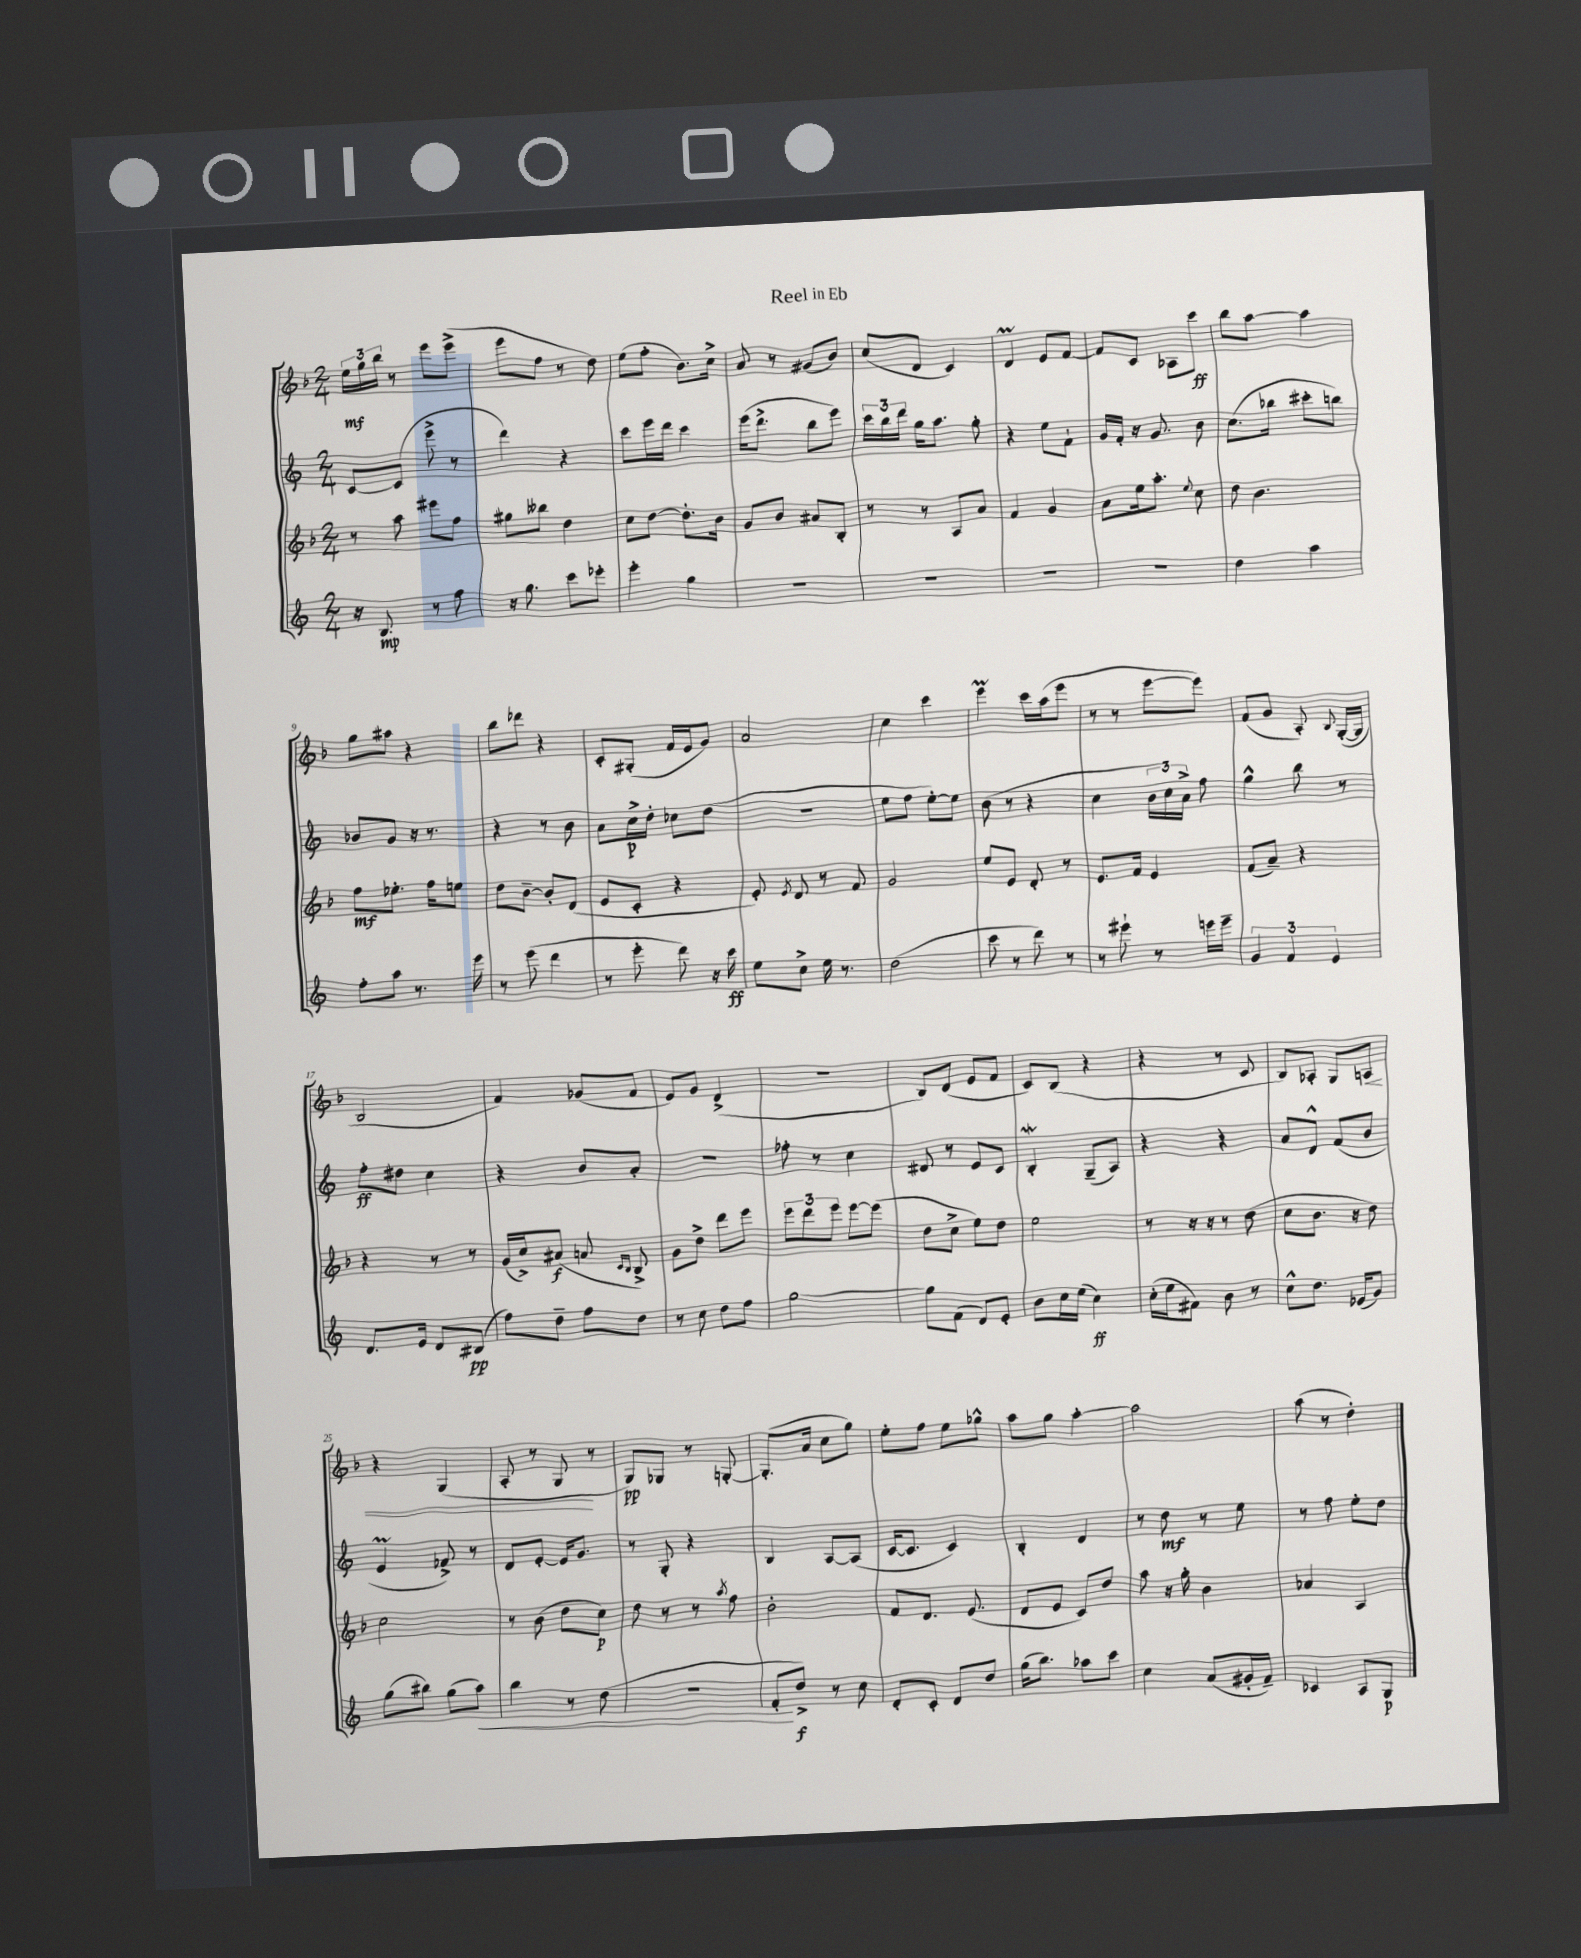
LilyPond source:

\header { title = "Reel in Eb" }
<<
\new StaffGroup <<
\new Staff = "s0" {
    \clef treble \key f \major \numericTimeSignature \time 2/4
    \autoBeamOff \tuplet 3/2 { e''16[\mf g''16 bes''16] } r8 e'''8[ e'''8]->( |
    e'''8[ f''8] r8 d''8) |
    e''8[( f''8]-. bes'8.[) c''16]-> |
    a'8 r8 gis'8[( bes'8]) |
    c''8[( d'8] c'4) |
    d'4\prall e'8[ f'8]~ |
    f'8[ c'8] aes8[ c'''8]\ff |
    bes''8[ a''8]~ a''4 |
    g''8[ ais''8] r4 |
    bes''8[ des'''8] r4 |
    c'8[-. gis8]-.( f'16[ e'16 g'8]) |
    a'2 |
    c''4 c'''4 |
    e'''4\prall c'''16[ a''16( e'''8] |
    r8 r8 e'''8[~ e'''8]) |
    f'8[( g'8] a8-.) \appoggiatura { bes8 } g16[~-.( g16] |
    bes2 |
    f'4) ges'8[( f'8] |
    e'8[) g'8] d'4->( |
    R2 |
    bes8[) d'8]( e'8[ f'8] |
    c'8[) bes8]( r4 |
    r4 r8 c'8 |
    bes8[) aes8]-. g8[ a8]\< |
    r4 g4( |
    a8-. r8 g8\! r8 |
    g8[\pp) ges8] r8 g8~-. |
    g8.[-.( a'16] c''8[ g''8]) |
    e''8[-. f''8] e''8[ ges''8]-^ |
    a''8[ g''8] a''4~-. |
    a''2 |
    a''8( r8 d''4-.) \bar "|." |
}
\new Staff = "s1" {
    \clef treble \key c \major \numericTimeSignature \time 2/4
    \autoBeamOff c'8[~ c'8]( e'''8-> r8 |
    d'''4) r4 |
    c'''8[ e'''16 d'''16] c'''4 |
    e'''16[( d'''8.]-> b''8[ e'''8]) |
    \tuplet 3/2 { c'''16[ b''16 d'''16] } g''16[ a''8.] g''8-. |
    r4 e''8[ f'8]-! |
    g'16[ f'16]-. r16 g'8. b'8 |
    c''8.[( bes''16] cis'''8[-. b''8]) |
    bes'8[ g'8] r16 r8. |
    r4 r8 b'8 |
    a'8[ c''16->\p d''16]-. ces''8[ d''8]( |
    R2 |
    e''8[ f''8] e''8[~-.) e''8] |
    b'8( r8 r4 |
    c''4 \tuplet 3/2 { b'16[ c''16) a'16]-> } f''8 |
    g''4-^ b''8 r8 |
    f''8[-.\ff dis''8] c''4 |
    r4 b'8[ a'8]-. |
    R2 |
    fes''8-. r8 c''4 |
    dis'8 r8 e'8[ c'8] |
    b4-.\mordent g8[--( a8]) |
    r4 r4 |
    a'8[ d'8]-^ f'8[( b'8] |
    e'4\prall fes'8->) r8 |
    d'8[ e'8]~-. e'16[ g'8.] |
    r8 g8-. r4 |
    b4 a8[~ a8]( |
    c'16[~ c'8.] c'4) |
    b4-. d'4 |
    r8 d''8\mf r8 e''8 |
    r8 f''8 e''8[-. d''8] \bar "|." |
}
\new Staff = "s2" {
    \clef treble \key f \major \numericTimeSignature \time 2/4
    \autoBeamOff r8 a''8 eis'''8[ f''8] |
    gis''8[ beses''8] d''4 |
    c''8[ d''8]~ d''8.[-. bes'16] |
    g'8[ bes'8] ais'8[ bes8]-. |
    r8 r8 a8[ a'8] |
    f'4 g'4 |
    a'8[ e''16 a''8.]-. \appoggiatura { e''8 } c''8 |
    d''8 bes'4. |
    f''8[\mf ees''8.]-. f''16[ e''8] |
    d''8[ bes'8]~-- bes'8[-. d'8]( |
    e'8[ c'8]-. r4 |
    e'8-.) \acciaccatura { e'8 } d'8 r8 f'8 |
    g'2 |
    e''8[ e'8] d'8-. r8 |
    e'8.[ f'16] e'4 |
    f'8[( a'8]--) r4 |
    r4 r8 r8 |
    g'16[( c''16->) ais'8]\f( a'8 \grace { c'16[ bes16] } bes8->) |
    g'8[ d''8]-> d'''8[ e'''8] |
    \tuplet 3/2 { e'''8[ d'''8 e'''8] } e'''8[~ e'''8]( |
    d''8[ c''8]-> e''8[) d''8] |
    e''2 |
    r8 r16 r16 r8 d''8( |
    c''8[ bes'8.] r16 d''8) |
    c''2 |
    r8 bes'8( d''8[ c''8]\p) |
    d''8 r8 r8 \acciaccatura { a''8 } f''8 |
    bes'2-. |
    f'8[ d'8.] e'8.( |
    d'8[ e'8] c'8[) d''8] |
    a''8 r16 g''16-. bes'4 |
    aes'4 a4 \bar "|." |
}
\new Staff = "s3" {
    \clef treble \key c \major \numericTimeSignature \time 2/4
    \autoBeamOff r16 b8.\mp r8 f''8 |
    r16 g''8. c'''8[ ees'''8]-. |
    e'''4-. g''4 |
    R2 |
    R2 |
    R2 |
    R2 |
    d''4 a''4 |
    f''8[-. a''8] r8. e'''16 |
    r8 e'''8( d'''4 |
    r8 e'''8-. d'''8) r16 c'''16\ff |
    e''8[ c''8]-> e''16 r8. |
    d''2( |
    c'''8 r8 d'''8) r8 |
    r8 eis'''8-! r8 e'''16[ e'''16]-- |
    \tuplet 3/2 { g'4 f'4 e'4 } |
    d'8.[ e'16] d'8[ bis8]\pp( |
    f''8[) d''8]-- f''8[ d''8] |
    r8 c''8 d''8[ f''8] |
    g''2~ |
    g''8[ f'8]( d'8[) e'8]-. |
    b'8[ c''16 e''16]( c''4\ff) |
    c''16[-.( e''16 fis'8]) b'8 r8 |
    c''8[-^ d''8.] ees'16[( g'8]) |
    g''8[( bis''8]) g''8[( a''8]\<) |
    b''4 r8 d''8( |
    r2 |
    f'8[-.\! d''8]->\f) r8 c''8 |
    d'8[-. c'8]-. d'8[ d''8] |
    g''16[( b''8.]) aes''8[ c'''8] |
    c''4 a'8[( gis'16-. f'16]--) |
    ces'4 a8[ g8]\p \bar "|." |
}
>>
>>
